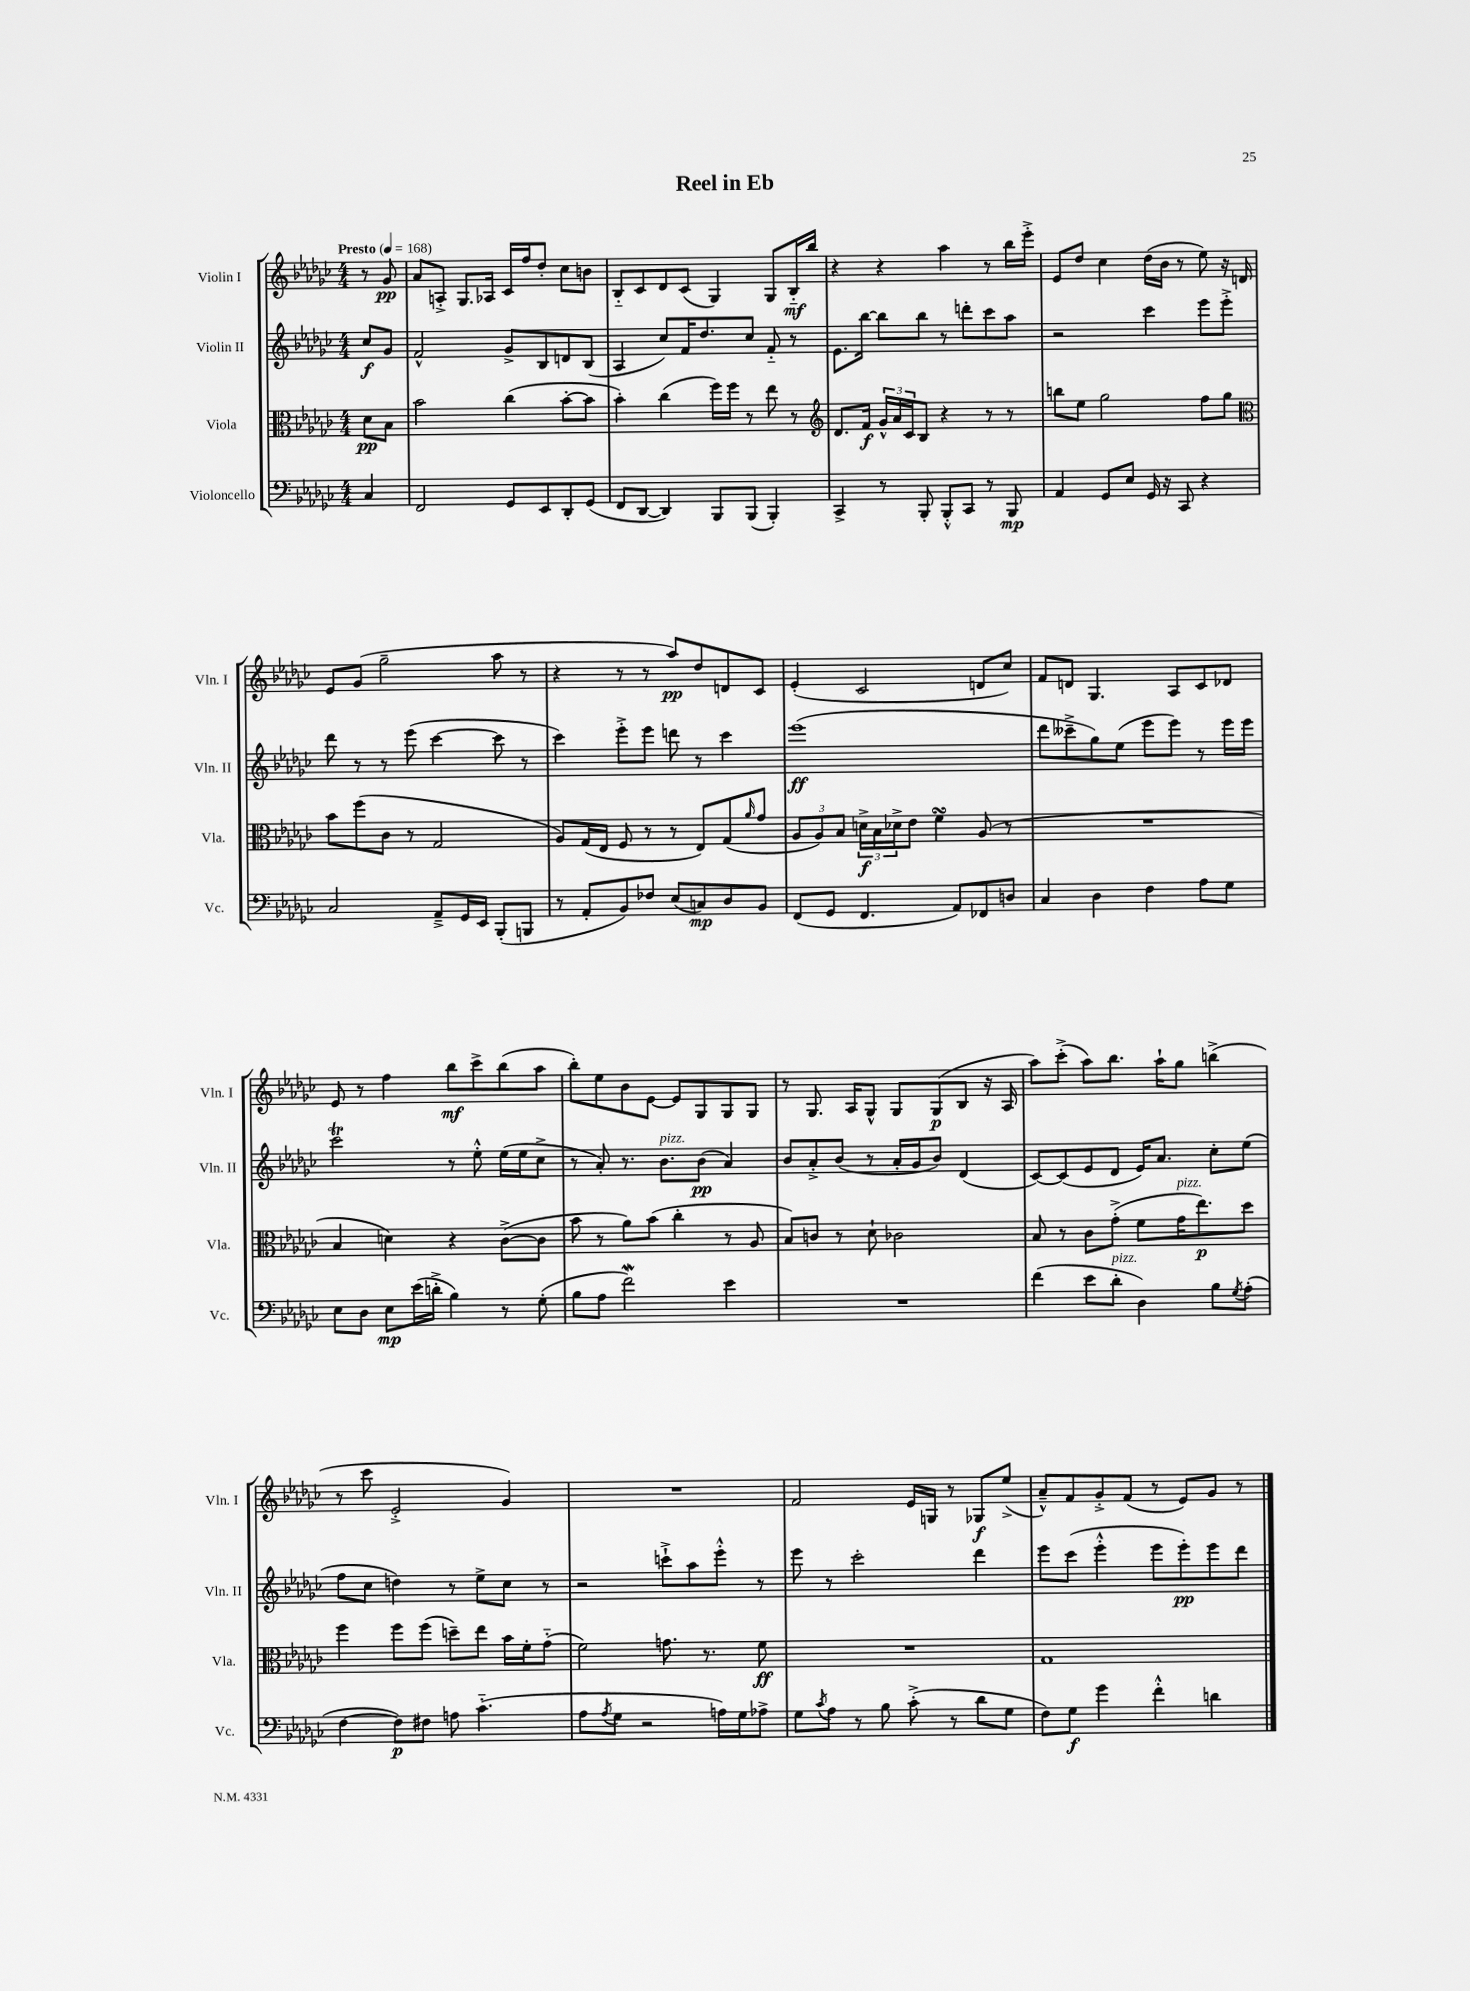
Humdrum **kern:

**kern	**dynam	**kern	**dynam	**kern	**dynam	**kern	**dynam
*part4	*part4	*part3	*part3	*part2	*part2	*part1	*part1
*staff4	*staff4	*staff3	*staff3	*staff2	*staff2	*staff1	*staff1
*I"Violoncello	*	*I"Viola	*	*I"Violin II	*	*I"Violin I	*
*I'Vc.	*	*I'Vla.	*	*I'Vln. II	*	*I'Vln. I	*
*clefF4	*	*clefC3	*	*clefG2	*	*clefG2	*
*k[b-e-a-d-g-c-]	*	*k[b-e-a-d-g-c-]	*	*k[b-e-a-d-g-c-]	*	*k[b-e-a-d-g-c-]	*
*M4/4	*	*M4/4	*	*M4/4	*	*M4/4	*
*MM168	*	*MM168	*	*MM168	*	*MM168	*
=	=	=	=	=	=	=	=
!	!	!	!	!	!	!LO:TX:a:B:t=Presto	!
4C-/	.	8d-\L	pp	8cc-/L	f	8r	.
.	.	8B-\J	.	8g-/J	.	8g-/	pp
=1	=1	=1	=1	=1	=1	=1	=1
2FF/	.	2b-\	.	2f^^/	.	8a-/L	.
.	.	.	.	.	.	8An'^/J	.
.	.	.	.	.	.	8.G-/L	.
.	.	.	.	.	.	16A-X/Jk	.
8GG-/L	.	(4cc-\	.	8g-^/L	.	16c-/LL	.
.	.	.	.	.	.	16ff/J	.
8EE-/	.	.	.	8B-/	.	8dd-'/J	.
8DD-'/	.	[8b-'\L	.	8dn/	.	8cc-\L	.
(8GG-/J	.	8b-\J]	.	(8B-/J	.	8bn\J	.
=2	=2	=2	=2	=2	=2	=2	=2
8FF/L	.	4b-'\)	.	4A-/	.	8B-/L	.
[8DD-/J	.	.	.	.	.	8c-/	.
4DD-/])	.	(4cc-\	.	8cc-/L)	.	8d-/	.
.	.	.	.	16f/K	.	(8c-/J	.
.	.	.	.	8.dd-/	.	.	.
8BBB-/L	.	16ff\LL)	.	.	.	4G-/)	.
.	.	16ff\JJ	.	.	.	.	.
(8BBB-/J	.	8r	.	8cc-/J	.	.	.
4BBB-'/)	.	8ee-\	.	8f/	.	8G-/L	.
.	.	8r	.	8r	.	16B-/L	mf
.	.	.	.	.	.	16bb-/JJ	.
=3	=3	=3	=3	=3	=3	=3	=3
*	*	*clefG2	*	*	*	*	*
4CC-^/	.	8.d-/L	.	8.e-\L	.	4r	.
.	.	16f/Jk	f	[16bb-\Jk	.	.	.
8r	.	24g-^^/LL	.	8bb-\L]	.	4r	.
.	.	24a-/	.	.	.	.	.
.	.	24c-/J	.	.	.	.	.
8BBB-'/	.	8B-/J	.	8bb-\J	.	.	.
8BBB-'^^/L	.	4r	.	8r	.	4aa-\	.
8CC-/J	.	.	.	8dddn'\L	.	.	.
8r	.	8r	.	8ccc-\	.	8r	.
8BBB-/	mp	8r	.	8aa-\J	.	16bb-\LL	.
.	.	.	.	.	.	16eee-'^\JJ	.
=4	=4	=4	=4	=4	=4	=4	=4
4AA-/	.	8bbn\L	.	2r	.	8e-/L	.
.	.	8ee-\J	.	.	.	8dd-/J	.
8GG-/L	.	2gg-\	.	.	.	4cc-\	.
8E-/J	.	.	.	.	.	.	.
16GG-/	.	.	.	4ccc-\	.	(16dd-\LL	.
16r	.	.	.	.	.	16b-\JJ	.
8CC-/	.	.	.	.	.	8r	.
4r	.	8ff\L	.	8eee-\L	.	8ee-\)	.
.	.	8gg-\J	.	8eee-'^\J	.	16r	.
.	.	.	.	.	.	16dn/	.
!!LO:LB:g=z
=5	=5	=5	=5	=5	=5	=5	=5
*	*	*clefC3	*	*	*	*	*
2C-/	.	8b-\L	.	8ddd-\	.	8e-/L	.
.	.	(8ff\	.	8r	.	(8g-/J	.
.	.	8c-\J	.	8r	.	2gg-~\	.
.	.	8r	.	(8eee-\	.	.	.
8AA-~^/L	.	2G-/	.	[4ccc-\	.	.	.
16GG-/L	.	.	.	.	.	.	.
16EE-/JJ	.	.	.	.	.	.	.
(8BBB-'/L	.	.	.	8ccc-\]	.	8aa-\	.
8BBBn/J	.	.	.	8r	.	8r	.
=6	=6	=6	=6	=6	=6	=6	=6
8r	.	8A-/L)	.	4ccc-\)	.	4r	.
8AA-'/L	.	(16G-/L	.	.	.	.	.
.	.	16E-/JJ	.	.	.	.	.
8BB-/)	.	8F/	.	8eee-'^\L	.	8r	.
8F-X/J	.	8r	.	8eee-\J	.	8r	.
(8E-/L	.	8r	.	8dddn\	.	8aa-/L)	pp
8Cn/)	mp	8E-/L)	.	8r	.	8dd-/	.
8D-/	.	(8G-/	.	4ccc-\	.	8dn/	.
.	.	16qqa-/	.	.	.	.	.
8BB-/J	.	8g-/J	.	.	.	8c-/J	.
=7	=7	=7	=7	=7	=7	=7	=7
(8FF/L	.	12A-/L	.	(1eee-	ff	(4e-'/	.
.	.	12A-/)	.	.	.	.	.
8GG-/J	.	.	.	.	.	.	.
.	.	12B-/J	.	.	.	.	.
4.FF/	.	24dn^\LL	f	.	.	2c-/	.
.	.	24B-\	.	.	.	.	.
.	.	24d-X^\J	.	.	.	.	.
.	.	8e-\J	.	.	.	.	.
.	.	4fsSsS\	.	.	.	.	.
8AA-/L)	.	.	.	.	.	.	.
8FF-X/	.	(8A-/	.	.	.	8dn/L	.
8Dn/J	.	8r	.	.	.	8cc-/J)	.
=8	=8	=8	=8	=8	=8	=8	=8
4C-/	.	1r	.	8ddd-\L	.	8f/L	.
.	.	.	.	8ccc--X~^\	.	8dn/J	.
4D-\	.	.	.	8gg-\)	.	4.G-/	.
.	.	.	.	(8ee-\J	.	.	.
4F\	.	.	.	8eee-\L	.	.	.
.	.	.	.	8eee-\J)	.	8A-/L	.
8A-\L	.	.	.	8r	.	8c-/	.
8G-\J	.	.	.	16eee-\LL	.	8d-X/J	.
.	.	.	.	16eee-\JJ	.	.	.
!!LO:LB:g=z
=9	=9	=9	=9	=9	=9	=9	=9
8E-\L	.	4B-/	.	2ccc-T\	.	8e-/	.
8D-\J	.	.	.	.	.	8r	.
8E-\L	mp	4dn\)	.	.	.	4ff\	.
(16e-\L	.	.	.	.	.	.	.
16dn'^\JJ	.	.	.	.	.	.	.
4B-\)	.	4r	.	8r	.	8bb-\L	mf
.	.	.	.	8ee-'^^\	.	8ccc-^\	.
8r	.	([8c-^\L	.	(16ee-\LL	.	(8bb-\	.
.	.	.	.	16ee-\J	.	.	.
(8G-'\	.	8c-\J]	.	8cc-^\J	.	8aa-\J	.
=10	=10	=10	=10	=10	=10	=10	=10
8B-\L	.	8b-\	.	8r	.	8bb-'\L)	.
8A-\J	.	8r	.	8a-'/)	.	8ee-\	.
2fW\)	.	8a-\L)	.	8.r	.	8b-\	.
.	.	(8b-\J	.	.	.	[8e-\J	.
!	!	!	!	!LO:TX:a:i:t=pizz.	!	!	!
.	.	.	.	8.b-\L	.	.	.
.	.	4cc-'\	.	.	.	8e-/L]	.
.	.	.	.	(8b-\J	pp	8G-/	.
4e-\	.	8r	.	4a-/)	.	8G-/	.
.	.	8A-/	.	.	.	8G-/J	.
=11	=11	=11	=11	=11	=11	=11	=11
1r	.	8B-/L)	.	8b-/L	.	8r	.
.	.	8cn/J	.	8a-'^/	.	8.G-/	.
.	.	8r	.	(8b-/J	.	.	.
.	.	.	.	.	.	16A-/KL	.
.	.	8d-`\	.	8r	.	8G-^^/J	.
.	.	2c-X\	.	16a-'/LL	.	8G-/L	.
.	.	.	.	16g-/J	.	.	.
.	.	.	.	8b-/J)	.	(8G-/	p
.	.	.	.	(4d-/	.	8B-/J	.
.	.	.	.	.	.	16r	.
.	.	.	.	.	.	16A-/	.
=12	=12	=12	=12	=12	=12	=12	=12
(4f\	.	8B-/	.	[8c-/L)	.	8aa-\L)	.
.	.	8r	.	(8c-/]	.	(8ccc-'^\J	.
8e-\L	.	8c-\L	.	8e-/	.	8aa-\L)	.
!LO:TX:a:i:t=pizz.	!	!	!	!	!	!	!
8d-'\J	.	(8g-'^\J	.	8d-/J	.	8.bb-\J	.
4D-\)	.	8f\L	.	16e-/KL)	.	.	.
.	.	.	.	8.a-/J	.	16aa-`\KL	.
!	!	!LO:TX:a:i:t=pizz.	!	!	!	!	!
.	.	16g-\K	.	.	.	8gg-\J	.
.	.	8.ee-\)	p	.	.	.	.
8B-\L	.	.	.	8cc-'\L	.	(4bbn^\	.
8qG-/	.	.	.	.	.	.	.
(8A-'\J	.	8dd-\J	.	(8ee-\J	.	.	.
!!LO:LB:g=z
=13	=13	=13	=13	=13	=13	=13	=13
[4F\	.	4ff\	.	8ff\L	.	8r	.
.	.	.	.	8cc-\J	.	8ccc-\	.
8F\L])	p	8ff\L	.	4ddn\)	.	2e-'^/	.
8F#X\J	.	(8ff\J	.	.	.	.	.
8An\	.	8ddn~\L)	.	8r	.	.	.
(4.c-\	.	8ee-\J	.	8ee-^\L	.	.	.
.	.	16b-\LL	.	8cc-\J	.	4g-/)	.
.	.	16f'\J	.	.	.	.	.
.	.	(8g-\J	.	8r	.	.	.
=14	=14	=14	=14	=14	=14	=14	=14
8A-\L	.	2f\)	.	2r	.	1r	.
8qA-/	.	.	.	.	.	.	.
8G-\J	.	.	.	.	.	.	.
2r	.	.	.	.	.	.	.
.	.	8.gn\	.	8cccn`^\L	.	.	.
.	.	.	.	8aa-\	.	.	.
.	.	8.r	.	.	.	.	.
16An\LL)	.	.	.	8eee-'^^\J	.	.	.
16G-\J	.	.	.	.	.	.	.
8A-X^\J	.	8f\	ff	8r	.	.	.
=15	=15	=15	=15	=15	=15	=15	=15
8G-\L	.	1r	.	8eee-\	.	2f/	.
8qc-/	.	.	.	.	.	.	.
8A-\J	.	.	.	8r	.	.	.
8r	.	.	.	2ccc-'\	.	.	.
8B-\	.	.	.	.	.	.	.
(8c-'^\	.	.	.	.	.	16e-/LL	.
.	.	.	.	.	.	16Gn/JJ	.
8r	.	.	.	.	.	8r	.
8d-\L	.	.	.	4ddd-\	.	8G-X/L	f
8G-\J	.	.	.	.	.	(8ee-^/J	.
=16	=16	=16	=16	=16	=16	=16	=16
8F\L)	.	1G-	.	8eee-\L	.	8a-~^^/L)	.
8G-\J	f	.	.	(8ccc-\J	.	8f/	.
4g-\	.	.	.	4eee-'^^\	.	8g-'^/	.
.	.	.	.	.	.	(8f/J	.
4f'^^\	.	.	.	8eee-\L	.	8r	.
.	.	.	.	8eee-'\)	pp	8e-/L)	.
4dn\	.	.	.	8eee-\	.	8g-/J	.
.	.	.	.	8ddd-\J	.	8r	.
==	==	==	==	==	==	==	==
*-	*-	*-	*-	*-	*-	*-	*-
